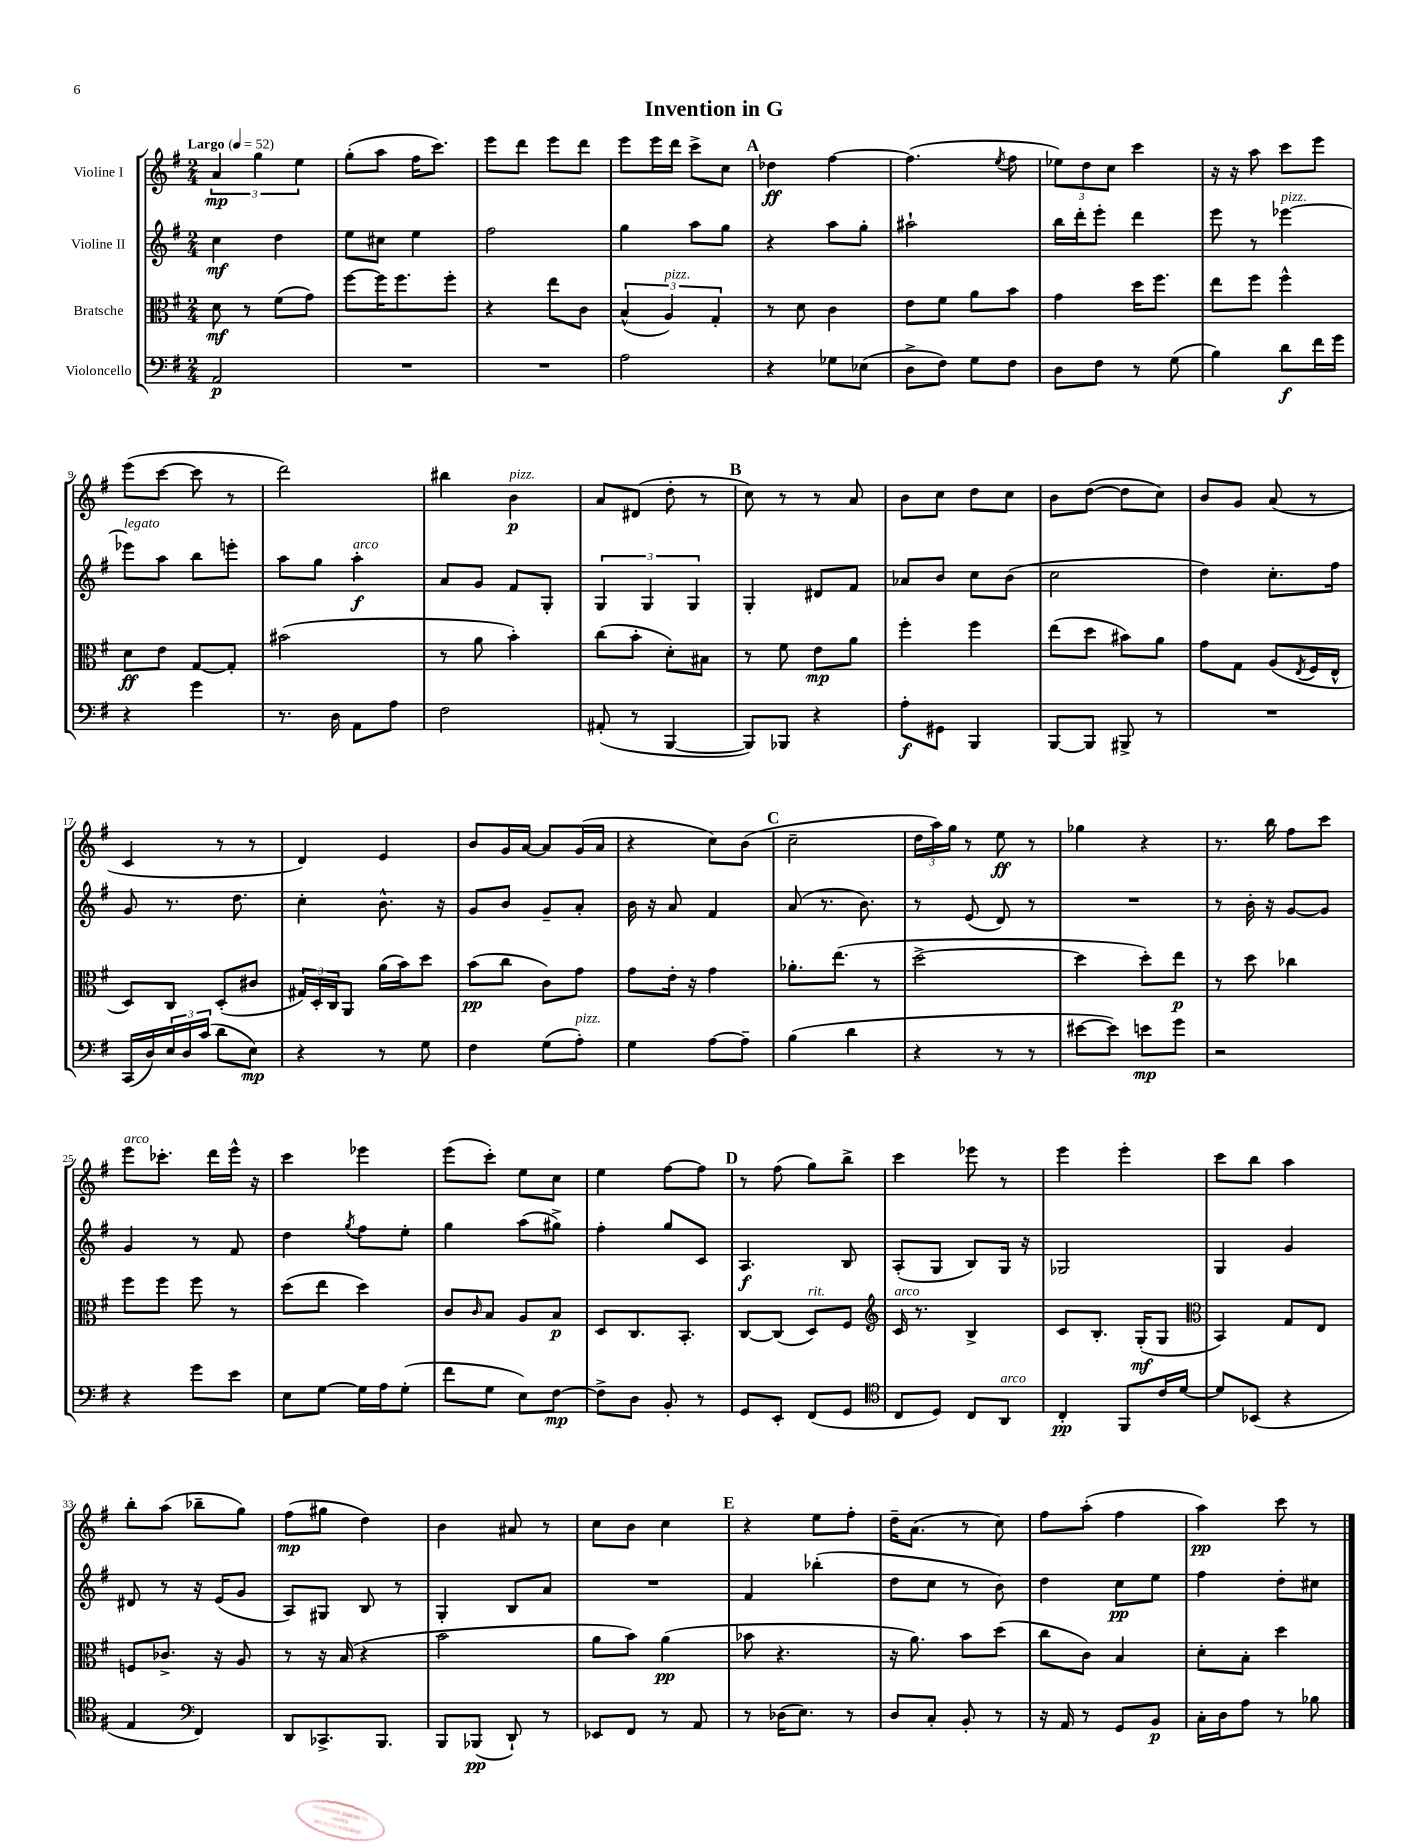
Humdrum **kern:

**kern	**dynam	**kern	**dynam	**kern	**dynam	**kern	**dynam
*part4	*part4	*part3	*part3	*part2	*part2	*part1	*part1
*staff4	*staff4	*staff3	*staff3	*staff2	*staff2	*staff1	*staff1
*I"Violoncello	*	*I"Bratsche	*	*I"Violine II	*	*I"Violine I	*
*clefF4	*	*clefC3	*	*clefG2	*	*clefG2	*
*k[f#]	*	*k[f#]	*	*k[f#]	*	*k[f#]	*
*M2/4	*	*M2/4	*	*M2/4	*	*M2/4	*
*MM52	*	*MM52	*	*MM52	*	*MM52	*
=1	=1	=1	=1	=1	=1	=1	=1
!	!	!	!	!	!	!LO:TX:a:B:t=Largo	!
2AA/	p	8d\	mf	4cc\	mf	6a/	mp
.	.	8r	.	.	.	.	.
.	.	.	.	.	.	6gg\	.
.	.	(8f#\L	.	4dd\	.	.	.
.	.	.	.	.	.	6ee\	.
.	.	8g\J)	.	.	.	.	.
=2	=2	=2	=2	=2	=2	=2	=2
2r	.	[8ff#\L	.	8ee\L	.	(8gg'\L	.
.	.	16ff#\K]	.	8cc#X\J	.	8aa\J	.
.	.	8.ff#\	.	.	.	.	.
.	.	.	.	4ee\	.	16ff#\KL	.
.	.	.	.	.	.	8.ccc\J)	.
.	.	8ff#'\J	.	.	.	.	.
=3	=3	=3	=3	=3	=3	=3	=3
2r	.	4r	.	2ff#\	.	8eee\L	.
.	.	.	.	.	.	8ddd\J	.
.	.	8ee\L	.	.	.	8eee\L	.
.	.	8c\J	.	.	.	8ddd\J	.
=4	=4	=4	=4	=4	=4	=4	=4
2A\	.	(6B^^/	.	4gg\	.	8eee\L	.
.	.	.	.	.	.	16eee\L	.
!	!	!LO:TX:a:i:t=pizz.	!	!	!	!	!
.	.	6A/)	.	.	.	.	.
.	.	.	.	.	.	16ddd\JJ	.
.	.	.	.	8aa\L	.	8ccc^\L	.
.	.	6G'/	.	.	.	.	.
.	.	.	.	8gg\J	.	8cc\J	.
!!LO:REH:place=s1:t=A
=5	=5	=5	=5	=5	=5	=5	=5
4r	.	8r	.	4r	.	4dd-X\	ff
.	.	8d\	.	.	.	.	.
8G-X\L	.	4c\	.	8aa\L	.	[4ff#\	.
(8E-X\J	.	.	.	8gg'\J	.	.	.
=6	=6	=6	=6	=6	=6	=6	=6
8D^\L	.	8e\L	.	2aa#X`\	.	(4.ff#\]	.
8F#\J)	.	8f#\J	.	.	.	.	.
8G\L	.	8a\L	.	.	.	.	.
.	.	.	.	.	.	8qee/	.
8F#\J	.	8b\J	.	.	.	8ff#\	.
=7	=7	=7	=7	=7	=7	=7	=7
8D\L	.	4g\	.	16bb\LL	.	12ee-X\L)	.
.	.	.	.	16ddd'\J	.	.	.
.	.	.	.	.	.	12dd\	.
8F#\J	.	.	.	8eee'\J	.	.	.
.	.	.	.	.	.	12cc\J	.
8r	.	16dd\KL	.	4ddd\	.	4ccc\	.
.	.	8.ff#\J	.	.	.	.	.
(8G\	.	.	.	.	.	.	.
=8	=8	=8	=8	=8	=8	=8	=8
4B\)	.	8ee\L	.	8eee\	.	16r	.
.	.	.	.	.	.	16r	.
.	.	8ff#\J	.	8r	.	8aa\	.
!	!	!	!	!LO:TX:a:i:t=pizz.	!	!	!
8d\L	f	4ff#^^\	.	[4eee-X\	.	8ccc\L	.
16f#\L	.	.	.	.	.	8eee\J	.
16g\JJ	.	.	.	.	.	.	.
!!LO:LB:g=z
=9	=9	=9	=9	=9	=9	=9	=9
!	!	!	!	!LO:TX:a:i:t=legato	!	!	!
4r	.	8d\L	ff	8eee-X\L]	.	(8eee\L	.
.	.	8e\J	.	8aa\J	.	[8ccc\J	.
4g\	.	[8G/L	.	8bb\L	.	8ccc\]	.
.	.	8G'/J]	.	8eeen'\J	.	8r	.
=10	=10	=10	=10	=10	=10	=10	=10
8.r	.	(2b#X\	.	8aa\L	.	2ddd\)	.
.	.	.	.	8gg\J	.	.	.
16D\	.	.	.	.	.	.	.
!	!	!	!	!LO:TX:a:i:t=arco	!	!	!
8AA\L	.	.	.	4aa'\	f	.	.
8A\J	.	.	.	.	.	.	.
=11	=11	=11	=11	=11	=11	=11	=11
2F#\	.	8r	.	8a/L	.	4bb#X\	.
.	.	8a\	.	8g/J	.	.	.
!	!	!	!	!	!	!LO:TX:a:i:t=pizz.	!
.	.	4b'\)	.	8f#/L	.	4b\	p
.	.	.	.	8G'/J	.	.	.
=12	=12	=12	=12	=12	=12	=12	=12
(8AA#X'/	.	(8cc\L	.	6G/	.	8a/L	.
8r	.	8b'\J	.	.	.	(8d#X/J	.
.	.	.	.	6G/	.	.	.
[4BBB/	.	8d'\L)	.	.	.	8dd'\	.
.	.	.	.	6G/	.	.	.
.	.	8B#X\J	.	.	.	8r	.
!!LO:REH:place=s1:t=B
=13	=13	=13	=13	=13	=13	=13	=13
8BBB/L])	.	8r	.	4G'/	.	8cc\)	.
8BBB-X/J	.	8f#\	.	.	.	8r	.
4r	.	8e\L	mp	8d#X/L	.	8r	.
.	.	8a\J	.	8f#/J	.	8a/	.
=14	=14	=14	=14	=14	=14	=14	=14
8A'\L	f	4ff#'\	.	8a-X/L	.	8b\L	.
8GG#X\J	.	.	.	8b/J	.	8cc\J	.
4BBB/	.	4ff#\	.	8cc\L	.	8dd\L	.
.	.	.	.	(8b\J	.	8cc\J	.
=15	=15	=15	=15	=15	=15	=15	=15
[8BBB/L	.	(8ee\L	.	2cc\	.	8b\L	.
8BBB/J]	.	8dd\J	.	.	.	([8dd\J	.
8BBB#X^/	.	8b#X\L)	.	.	.	8dd\L]	.
8r	.	8a\J	.	.	.	8cc\J)	.
=16	=16	=16	=16	=16	=16	=16	=16
2r	.	8g\L	.	4dd\)	.	8b/L	.
.	.	8G\J	.	.	.	8g/J	.
.	.	(8A/L	.	8.cc'\L	.	(8a/	.
.	.	8qE/	.	.	.	.	.
.	.	16F#/L	.	.	.	8r	.
.	.	16E^^/JJ	.	16ff#\Jk	.	.	.
!!LO:LB:g=z
=17	=17	=17	=17	=17	=17	=17	=17
(16CC/LL	.	8D/L)	.	8g/	.	4c/	.
16D/)	.	.	.	.	.	.	.
24E/	.	8C/J	.	8.r	.	.	.
24D/	.	.	.	.	.	.	.
(24c/JJ	.	.	.	.	.	.	.
8d\L	.	(8D'/L	.	.	.	8r	.
.	.	.	.	8.dd\	.	.	.
8E\J)	mp	8c#X/J	.	.	.	8r	.
=18	=18	=18	=18	=18	=18	=18	=18
4r	.	24G#X/LL)	.	4cc'\	.	4d/)	.
.	.	24D'/	.	.	.	.	.
.	.	24C/J	.	.	.	.	.
.	.	8AA/J	.	.	.	.	.
8r	.	(16a\LL	.	8.b^^\	.	4e/	.
.	.	16b\J)	.	.	.	.	.
8G\	.	8dd\J	.	.	.	.	.
.	.	.	.	16r	.	.	.
=19	=19	=19	=19	=19	=19	=19	=19
4F#\	.	(8b\L	pp	8g/L	.	8b/L	.
.	.	8cc\J	.	8b/J	.	16g/L	.
.	.	.	.	.	.	[16a/JJ	.
(8G\L	.	8c\L)	.	8g~/L	.	8a/L]	.
!LO:TX:a:i:t=pizz.	!	!	!	!	!	!	!
8A'\J)	.	8g\J	.	8a'/J	.	(16g/L	.
.	.	.	.	.	.	16a/JJ	.
=20	=20	=20	=20	=20	=20	=20	=20
4G\	.	8g\L	.	16b\	.	4r	.
.	.	.	.	16r	.	.	.
.	.	16e'\Jk	.	8a/	.	.	.
.	.	16r	.	.	.	.	.
[8A\L	.	4g\	.	4f#/	.	8cc\L)	.
8A~\J]	.	.	.	.	.	(8b\J	.
!!LO:REH:place=s1:t=C
=21	=21	=21	=21	=21	=21	=21	=21
(4B\	.	8.a-X'\L	.	(8a/	.	2cc~\	.
.	.	.	.	8.r	.	.	.
.	.	(8.ee\J	.	.	.	.	.
4d\	.	.	.	.	.	.	.
.	.	.	.	8.b\)	.	.	.
.	.	8r	.	.	.	.	.
=22	=22	=22	=22	=22	=22	=22	=22
4r	.	[2dd^\	.	8r	.	24dd\LL	.
.	.	.	.	.	.	24aa\)	.
.	.	.	.	.	.	24gg\JJ	.
.	.	.	.	(8e/	.	8r	.
8r	.	.	.	8d/)	.	8ee\	ff
8r	.	.	.	8r	.	8r	.
=23	=23	=23	=23	=23	=23	=23	=23
[8e#X\L	.	4dd\]	.	2r	.	4gg-X\	.
8e#\J])	.	.	.	.	.	.	.
8en\L	mp	8dd'\L)	.	.	.	4r	.
8g\J	.	8ee\J	p	.	.	.	.
=24	=24	=24	=24	=24	=24	=24	=24
2r	.	8r	.	8r	.	8.r	.
.	.	8dd\	.	16b'\	.	.	.
.	.	.	.	16r	.	16bb\	.
.	.	4cc-X\	.	[8g/L	.	8ff#\L	.
.	.	.	.	8g/J]	.	8ccc\J	.
!!LO:LB:g=z
=25	=25	=25	=25	=25	=25	=25	=25
!	!	!	!	!	!	!LO:TX:a:i:t=arco	!
4r	.	8ff#\L	.	4g/	.	8eee\L	.
.	.	8ff#\J	.	.	.	8.ccc-X'\J	.
8g\L	.	8ff#\	.	8r	.	.	.
.	.	.	.	.	.	16ddd\LL	.
8e\J	.	8r	.	8f#/	.	16eee^^\JJ	.
.	.	.	.	.	.	16r	.
=26	=26	=26	=26	=26	=26	=26	=26
8E\L	.	(8dd\L	.	4dd\	.	4ccc\	.
[8G\J	.	8ee\J	.	.	.	.	.
.	.	.	.	8qgg/	.	.	.
16G\LL]	.	4dd\)	.	8ff#\L	.	4eee-X\	.
16A\J	.	.	.	.	.	.	.
(8G'\J	.	.	.	8ee'\J	.	.	.
=27	=27	=27	=27	=27	=27	=27	=27
8f#\L	.	8c/L	.	4gg\	.	(8eee\L	.
.	.	16qqc/	.	.	.	.	.
8G\J	.	8B/J	.	.	.	8ccc'\J)	.
8E\L)	.	8A/L	.	(8aa\L	.	8ee\L	.
[8F#\J	mp	8B/J	p	8gg#X^\J)	.	8cc\J	.
=28	=28	=28	=28	=28	=28	=28	=28
8F#^\L]	.	8D/L	.	4ff#'\	.	4ee\	.
8D\J	.	8.C/	.	.	.	.	.
8BB'/	.	.	.	8gg/L	.	[8ff#\L	.
.	.	8.BB'/J	.	.	.	.	.
8r	.	.	.	8c/J	.	8ff#\J]	.
!!LO:REH:place=s1:t=D
=29	=29	=29	=29	=29	=29	=29	=29
8GG/L	.	[8C/L	.	4.A/	f	8r	.
8EE'/J	.	(8C/J]	.	.	.	(8ff#\	.
!	!	!LO:TX:a:i:t=rit.	!	!	!	!	!
(8FF#/L	.	8D/L)	.	.	.	8gg\L)	.
8GG/J	.	8F#/J	.	8B/	.	8bb^\J	.
=30	=30	=30	=30	=30	=30	=30	=30
*clefC4	*	*clefG2	*	*	*	*	*
!	!	!LO:TX:a:i:t=arco	!	!	!	!	!
8C/L	.	16c/	.	(8A'/L	.	4ccc\	.
.	.	8.r	.	.	.	.	.
8D/J)	.	.	.	8G/J	.	.	.
8C/L	.	4B^/	.	8B/L)	.	8eee-X\	.
!LO:TX:a:i:t=arco	!	!	!	!	!	!	!
8AA/J	.	.	.	16G/Jk	.	8r	.
.	.	.	.	16r	.	.	.
=31	=31	=31	=31	=31	=31	=31	=31
4C'/	pp	8c/L	.	2G-X/	.	4eee\	.
.	.	8.B'/J	.	.	.	.	.
8FF#/L	.	.	.	.	.	4eee'\	.
.	.	(16G'/KL	mf	.	.	.	.
16c/L	.	8G/J	.	.	.	.	.
[16d/JJ	.	.	.	.	.	.	.
=32	=32	=32	=32	=32	=32	=32	=32
*	*	*clefC3	*	*	*	*	*
8d/L]	.	4BB/)	.	4G/	.	8ccc\L	.
(8BB-X/J	.	.	.	.	.	8bb\J	.
4r	.	8G/L	.	4g/	.	4aa\	.
.	.	8E/J	.	.	.	.	.
!!LO:LB:g=z
=33	=33	=33	=33	=33	=33	=33	=33
4E/	.	8Fn/L	.	8d#X/	.	8bb'\L	.
.	.	8.c-X^/J	.	8r	.	(8aa\J	.
*clefF4	*	*	*	*	*	*	*
4FF#/)	.	.	.	16r	.	8bb-X~\L	.
.	.	16r	.	(16e/KL	.	.	.
.	.	8A/	.	8g/J	.	8gg\J)	.
=34	=34	=34	=34	=34	=34	=34	=34
8DD/L	.	8r	.	8A/L)	.	(8ff#\L	mp
8.CC-X^/	.	16r	.	8G#X/J	.	8gg#X\J	.
.	.	(16B/	.	.	.	.	.
.	.	4r	.	8B/	.	4dd\)	.
8.BBB/J	.	.	.	.	.	.	.
.	.	.	.	8r	.	.	.
=35	=35	=35	=35	=35	=35	=35	=35
8BBB/L	.	2b\	.	4G'/	.	4b\	.
(8BBB-X/J	pp	.	.	.	.	.	.
8DD`/)	.	.	.	8B/L	.	8a#X/	.
8r	.	.	.	8a/J	.	8r	.
=36	=36	=36	=36	=36	=36	=36	=36
8EE-X/L	.	8a\L	.	2r	.	8cc\L	.
8FF#/J	.	8b\J)	.	.	.	8b\J	.
8r	.	(4a\	pp	.	.	4cc\	.
8AA/	.	.	.	.	.	.	.
!!LO:REH:place=s1:t=E
=37	=37	=37	=37	=37	=37	=37	=37
8r	.	8b-X\	.	4f#/	.	4r	.
(16D-X\KL	.	4.r	.	.	.	.	.
8.E\J)	.	.	.	.	.	.	.
.	.	.	.	(4bb-X'\	.	8ee\L	.
8r	.	.	.	.	.	8ff#'\J	.
=38	=38	=38	=38	=38	=38	=38	=38
8D/L	.	16r	.	8dd\L	.	16dd~\KL	.
.	.	8.a\)	.	.	.	(8.a\J	.
8C'/J	.	.	.	8cc\J	.	.	.
8BB'/	.	8b\L	.	8r	.	8r	.
8r	.	(8dd\J	.	8b\)	.	8cc\)	.
=39	=39	=39	=39	=39	=39	=39	=39
16r	.	8cc\L	.	4dd\	.	8ff#\L	.
16AA/	.	.	.	.	.	.	.
8r	.	8c\J)	.	.	.	(8aa'\J	.
8GG/L	.	4B/	.	8cc\L	pp	4ff#\	.
8BB/J	p	.	.	8ee\J	.	.	.
=40	=40	=40	=40	=40	=40	=40	=40
16C'\LL	.	8d'\L	.	4ff#\	.	4aa\)	pp
16D\J	.	.	.	.	.	.	.
8A\J	.	8B'\J	.	.	.	.	.
8r	.	4dd\	.	8dd'\L	.	8ccc\	.
8B-X\	.	.	.	8cc#X\J	.	8r	.
==	==	==	==	==	==	==	==
*-	*-	*-	*-	*-	*-	*-	*-
